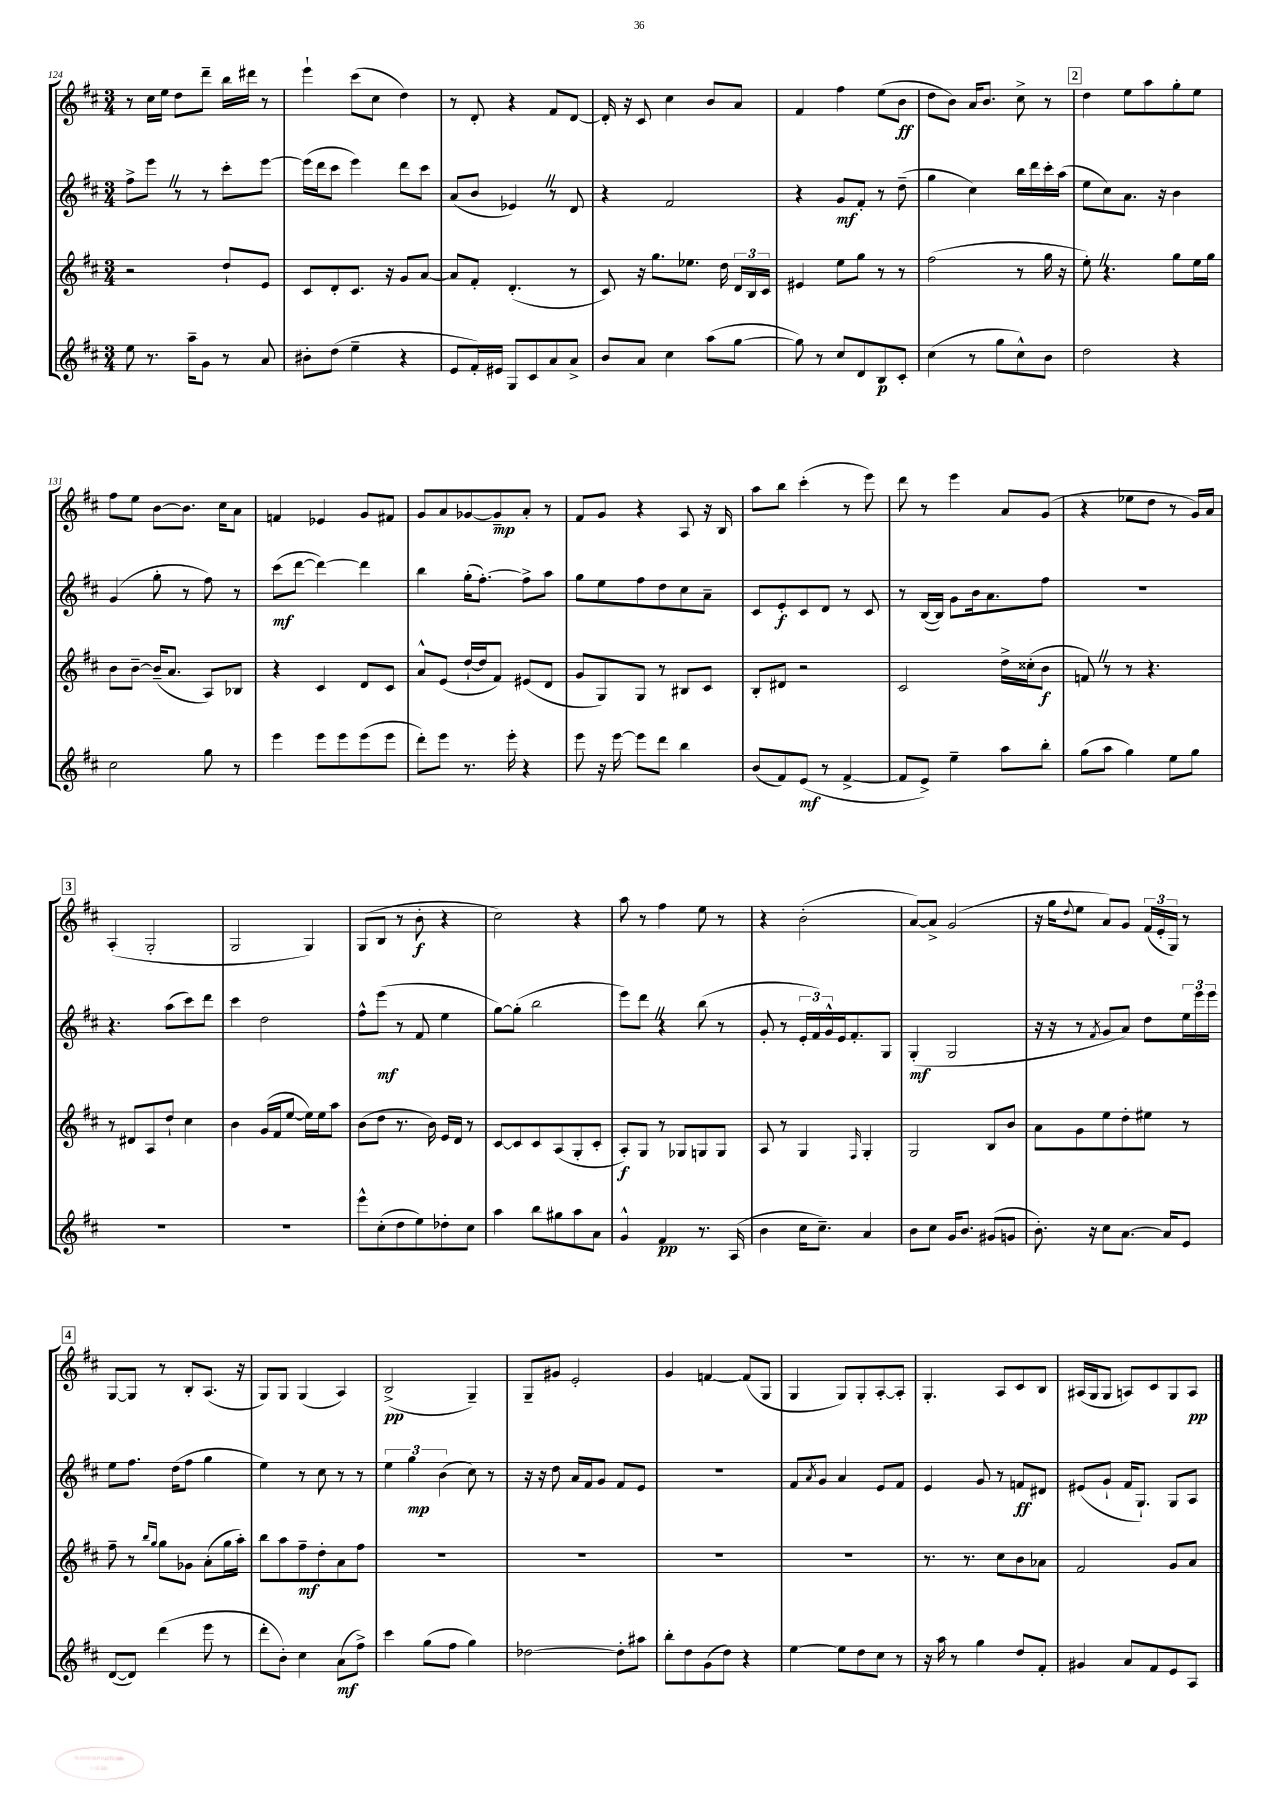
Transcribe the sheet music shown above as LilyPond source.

<<
\new StaffGroup <<
\new Staff = "s0" {
    \clef treble \key d \major \numericTimeSignature \time 3/4
    r8 cis''16 e''16 d''8 d'''8-- b''16 dis'''16 r8 |
    e'''4-! cis'''8( cis''8 d''4) |
    r8 d'8-. r4 fis'8 d'8~ |
    d'16-. r16 cis'8 cis''4 b'8 a'8 |
    fis'4 fis''4 e''8( b'8\ff |
    d''8 b'8) a'16 b'8. cis''8-> r8 |
    \mark \markup { \box "2" } d''4 e''8 a''8 g''8-. e''8 |
    fis''8 e''8 b'8~ b'8. cis''16 a'8 |
    f'4 ees'4 g'8 fis'8 |
    g'8 a'8 ges'8~ ges'8--\mp a'8-. r8 |
    fis'8 g'8 r4 a8 r16 b16 |
    a''8 b''8 cis'''4-.( r8 e'''8) |
    d'''8 r8 e'''4 a'8 g'8( |
    r4 ees''8 d''8 r8 g'16) a'16 |
    \mark \markup { \box "3" } a4-.( g2-. |
    g2 g4) |
    g8( b8 r8 b'8-.\f r4 |
    cis''2) r4 |
    a''8 r8 fis''4 e''8 r8 |
    r4 b'2-.( |
    a'8~) a'8-> g'2( |
    r16 g''16 \appoggiatura { d''8 } e''8 a'8) g'8 \tuplet 3/2 { fis'16( e'16-. g16) } r8 |
    \mark \markup { \box "4" } g8~ g8 r8 b8-. a8.( r16 |
    g8) g8 g4( a4) |
    b2->\pp( g4--) |
    g8-- gis'8 e'2-. |
    g'4 f'4~ f'8( g8 |
    g4 g8) g8-. a8~-. a8-. |
    g4.-. a8 cis'8 b8 |
    ais16( g16 g8 a8) cis'8 g8 a8\pp \bar "|." |
}
\new Staff = "s1" {
    \clef treble \key d \major \numericTimeSignature \time 3/4
    fis''8-> e'''8 \once \override BreathingSign.text = \markup { \musicglyph "scripts.caesura.straight" } \breathe r8 r8 cis'''8-. e'''8~ |
    e'''16( d'''16 cis'''8 e'''4) d'''8 cis'''8 |
    a'8( b'8 ees'4) \once \override BreathingSign.text = \markup { \musicglyph "scripts.caesura.straight" } \breathe r8 d'8 |
    r4 fis'2 |
    r4 g'8\mf fis'8-. r8 d''8--( |
    g''4 cis''4) b''16 d'''16 cis'''16-. a''16( |
    \mark \markup { \box "2" } e''8 cis''8) a'8. r16 b'4 |
    g'4( g''8-. r8 fis''8) r8 |
    cis'''8\mf( d'''8~ d'''4~) d'''4 |
    b''4 g''16-.( fis''8.~-.) fis''8-> a''8 |
    g''8 e''8 fis''8 d''8 cis''8 a'8-- |
    cis'8 e'8-.\f cis'8 d'8 r8 cis'8 |
    r8 b16~( b16) g'8 b'16 a'8. fis''8 |
    R2. |
    \mark \markup { \box "3" } r4. a''8( cis'''8) d'''8 |
    cis'''4 d''2 |
    fis''8-^ e'''8\mf( r8 fis'8 e''4 |
    g''8~) g''8-.( b''2 |
    e'''8) d'''8 \once \override BreathingSign.text = \markup { \musicglyph "scripts.caesura.straight" } \breathe r4 b''8( r8 |
    g'8-. r8 \tuplet 3/2 { e'16-. fis'16) g'16-^ } e'16 fis'8.-. g8 |
    g4-.\mf( g2 |
    r16 r16 r8 \acciaccatura { fis'8 } g'8 a'8) d''8 \tuplet 3/2 { e''16 e'''16 e'''16 } |
    \mark \markup { \box "4" } e''8 fis''8. d''16( fis''8 g''4 |
    e''4) r8 cis''8 r8 r8 |
    \tuplet 3/2 { e''4 g''4\mp b'4( } cis''8) r8 |
    r16 r16 d''8 a'16 fis'16 g'8 fis'8 e'8 |
    r2. |
    fis'8 \acciaccatura { a'8 } g'8 a'4 e'8 fis'8 |
    e'4 g'8 r8 f'8\ff dis'8 |
    eis'8( g'8-! fis'16 g8.-!) g8 a8 \bar "|." |
}
\new Staff = "s2" {
    \clef treble \key d \major \numericTimeSignature \time 3/4
    r2 d''8-! e'8 |
    cis'8 d'8-. cis'8. r16 g'8 a'8~ |
    a'8 fis'8-. d'4.-.( r8 |
    cis'8) r16 g''8. ees''8. d''16 \tuplet 3/2 { d'16 b16 cis'16 } |
    eis'4 e''8 g''8 r8 r8 |
    fis''2( r8 g''16 r16 |
    \mark \markup { \box "2" } e''8-.) \once \override BreathingSign.text = \markup { \musicglyph "scripts.caesura.straight" } \breathe r4. g''8 e''16 g''16 |
    b'8 b'8~-- b'16--( a'8. a8) bes8 |
    r4 cis'4 d'8 cis'8 |
    a'8-^ e'8( d''16~-! d''16 fis'8) eis'8( d'8 |
    g'8 g8) g8 r8 bis8 cis'8 |
    b8-. dis'8 r2 |
    cis'2 d''16-> cisis''16-.( b'8\f |
    f'8) \once \override BreathingSign.text = \markup { \musicglyph "scripts.caesura.straight" } \breathe r8 r8 r4. |
    \mark \markup { \box "3" } r8 dis'8 a8 d''8-! cis''4 |
    b'4 g'16( fis'16 e''8~ e''16) e''16 a''8 |
    b'8( d''8 r8. b'16) e'16 d'16 r8 |
    cis'8~ cis'8 cis'8 a8( g8-. cis'8-. |
    a8-.\f) g8 r8 ges8 g8 g8 |
    a8 r8 g4 \grace { fis16 } g4-. |
    g2 b8 b'8 |
    a'8 g'8 e''8 d''8-. eis''8 r8 |
    \mark \markup { \box "4" } fis''8-- r8 \grace { b''16 g''16 } g''8 ges'8 a'8-.( g''16 a''16-.) |
    b''8 a''8 fis''8--\mf d''8-. a'8 fis''8 |
    R2. |
    R2. |
    R2. |
    R2. |
    r8. r8. cis''8 b'8 aes'8 |
    fis'2 g'8 a'8 \bar "|." |
}
\new Staff = "s3" {
    \clef treble \key d \major \numericTimeSignature \time 3/4
    e''8 r8. a''16-- g'8 r8 a'8 |
    bis'8-. d''8( e''4-- r4 |
    e'8 fis'16-.) eis'16 g8 cis'8 a'8 a'8-> |
    b'8 a'8 cis''4 a''8( g''8~ |
    g''8) r8 cis''8 d'8 b8\p cis'8-. |
    cis''4( r8 g''8 cis''8-^) b'8 |
    \mark \markup { \box "2" } d''2 r4 |
    cis''2 g''8 r8 |
    e'''4 e'''8 e'''8 e'''8( e'''8 |
    d'''8-.) e'''8 r8. e'''16-. r4 |
    e'''8 r16 e'''16~ e'''8 d'''8 b''4 |
    b'8( fis'8) e'8\mf( r8 fis'4~-> |
    fis'8 e'8->) e''4-- a''8 b''8-. |
    g''8( a''8 g''4) e''8 g''8 |
    \mark \markup { \box "3" } R2. |
    R2. |
    e'''8-^ cis''8-.( d''8 e''8) des''8-. cis''8 |
    a''4 b''8 gis''8 a''8 a'8 |
    g'4-^ fis'4\pp r8. a16( |
    b'4 cis''16 cis''8.--) a'4 |
    b'8 cis''8 g'16 b'8. gis'8( g'8 |
    b'8.-.) r16 cis''8 a'8.~ a'16 e'8 |
    \mark \markup { \box "4" } d'8~( d'8) d'''4( e'''8 r8 |
    d'''8-. b'8-.) cis''4 a'8\mf( fis''8->) |
    cis'''4 g''8( fis''8 g''4) |
    des''2~ des''8-. ais''8 |
    b''8-. d''8 g'8( d''8) r4 |
    e''4~ e''8 d''8 cis''8 r8 |
    r16 a''16 r8 g''4 d''8 fis'8-. |
    gis'4 a'8 fis'8 e'8 a8 \bar "|." |
}
>>
>>
\layout { \context { \Score currentBarNumber = #124 } }
